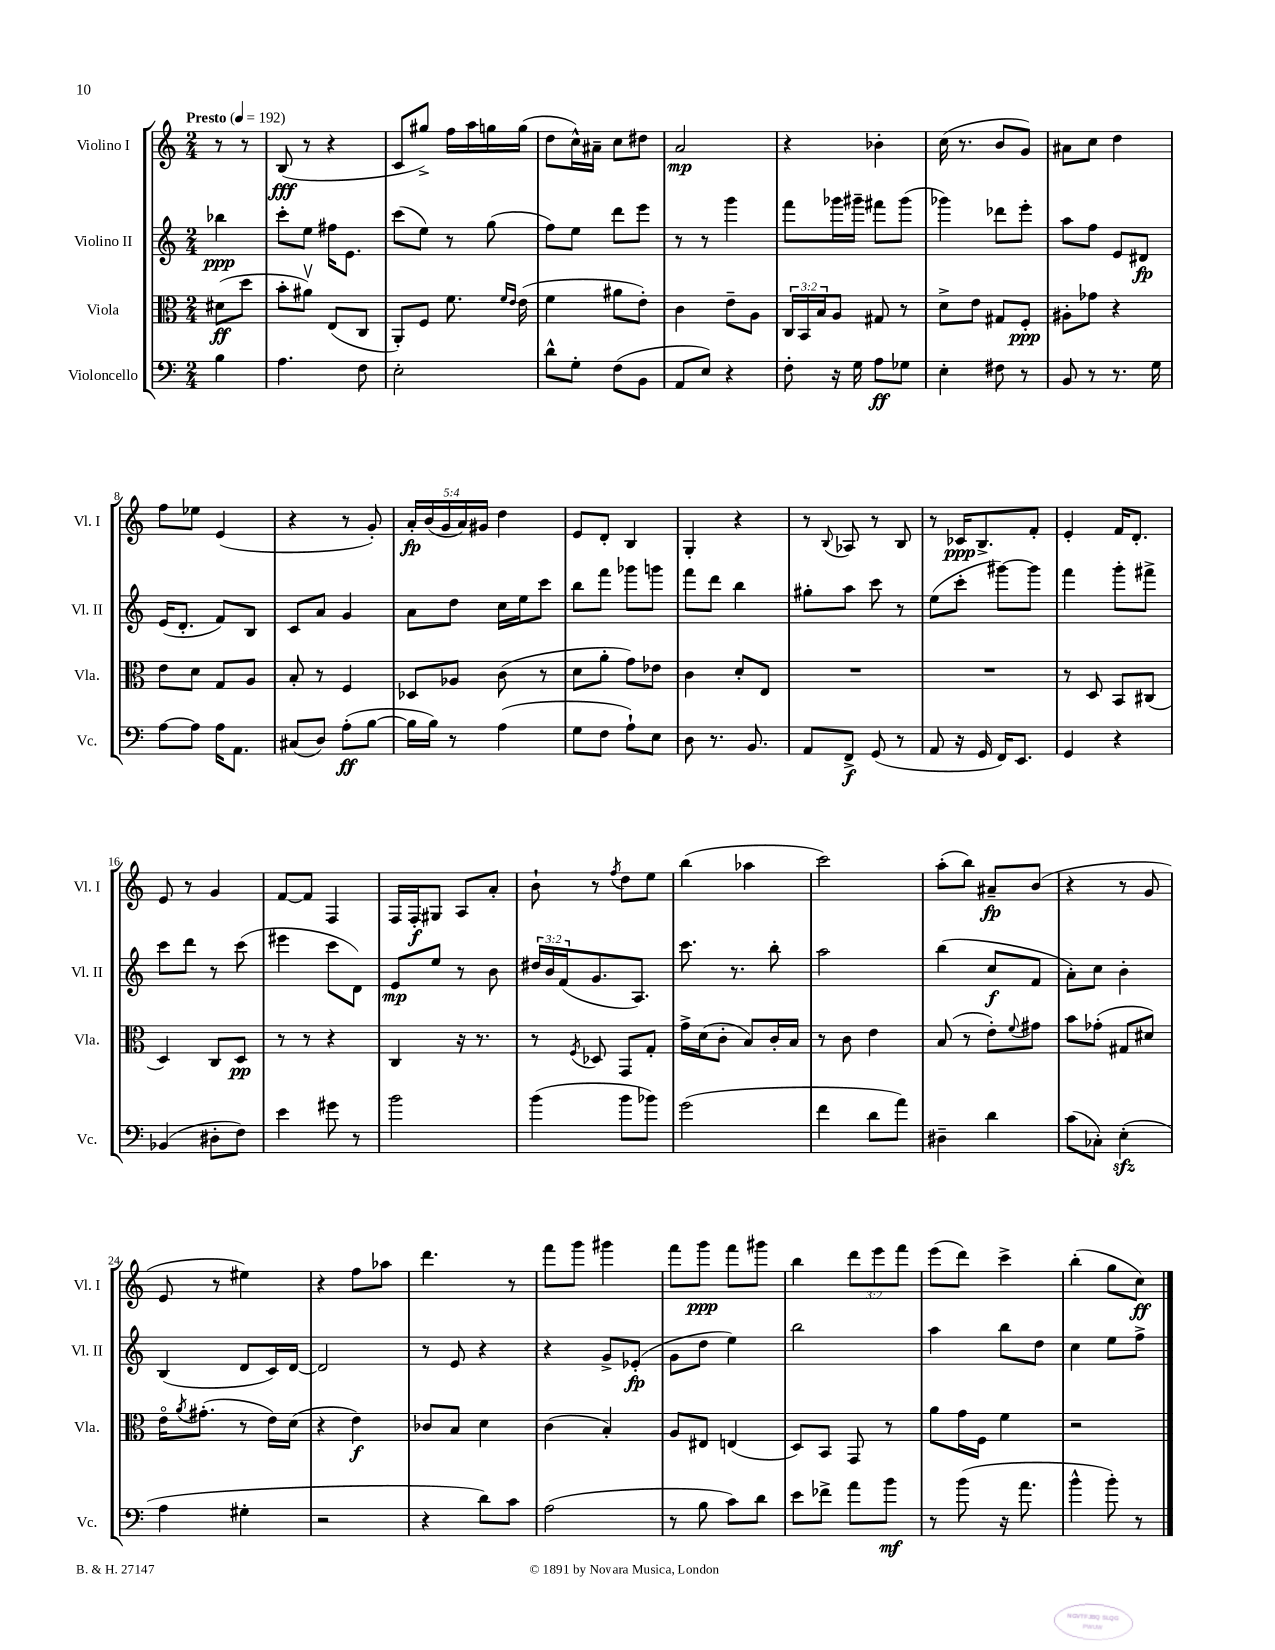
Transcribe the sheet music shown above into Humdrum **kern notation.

**kern	**kern	**kern	**kern
*staff4	*staff3	*staff2	*staff1
*clefF4	*clefC3	*clefG2	*clefG2
*k[]	*k[]	*k[]	*k[]
*M2/4	*M2/4	*M2/4	*M2/4
*MM192	*MM192	*MM192	*MM192
4B\	(8d#\L	4bb-\	8r
.	8dd\J	.	8r
=	=	=	=
4.A\	8b'\L	8ccc'\L	(8B/
.	8a#v\J)	8ee\J	8r
.	(8E/L	16ff#\LK	4r
.	.	8.e\J	.
8F\	8C/J	.	.
=	=	=	=
2E'\	8AA'/L)	(8ccc\L	8c/L
.	8F/J	8ee\J)	8gg#^/J)
.	8.f\	8r	16ff\LL
.	.	.	16aa\
.	.	(8gg\	16gg\
.	16qqf/LL	.	.
.	16qqe/JJ	.	.
.	(16e\	.	(16gg\JJ
=	=	=	=
8d^^\L	4f\	8ff\L)	8dd\L
8G'\J	.	8ee\J	16cc^^\L)
.	.	.	16a#~\JJ
(8F\L	8a#\L	8ddd\L	8cc\L
8BB\J	8e'\J)	8eee\J	8dd#\J
=	=	=	=
8AA/L	4c\	8r	2a/
8E/J)	.	8r	.
4r	8e~\L	4ggg\	.
.	8A\J	.	.
=	=	=	=
8F'\	24C/LL	8fff\L	4r
.	24BB/	.	.
.	24B/J	.	.
16r	8A/J	16ggg-\L	.
16G\	.	16ggg#~\JJ	.
8A\L	8G#/	8fff#\L	4b-'\
8G-\J	8r	(8ggg#\J	.
=	=	=	=
4E'\	8d^\L	4ggg-\)	(16cc\
.	.	.	8.r
.	8e\J	.	.
8F#\	8G#/L	8ddd-\L	8b/L
8r	8F'/J	8eee'\J	8g/J)
=	=	=	=
8BB/	8A#'\L	8aa\L	8a#\L
8r	8g-\J	8ff\J	8cc\J
8.r	4r	8e/L	4dd\
.	.	8d#/J	.
16G\	.	.	.
=	=	=	=
[8A\L	8e\L	(16e/LK	8ff\L
.	.	8.d'/J	.
8A\]J	8d\J	.	8ee-\J
16A\LK	8G/L	8f/L)	(4e/
8.AA\J	.	.	.
.	8A/J	8B/J	.
=	=	=	=
(8C#/L	8B'/	8c/L	4r
8D/J)	8r	8a/J	.
(8A'\L	4F/	4g/	8r
[8B\J	.	.	8g'/)
=	=	=	=
16B\]LL	8D-/L	8a\L	20a'/LL
.	.	.	(20b/
16B\JJ)	.	.	.
.	.	.	20g/
8r	8A-/J	8dd\J	.
.	.	.	20a/)
.	.	.	20g#/JJ
(4A\	(8c\	16cc\LL	4dd\
.	.	16ee\J	.
.	8r	8ccc\J	.
=	=	=	=
8G\L	8d\L	8bb\L	8e/L
8F\J	8a'\J	8fff\J	8d'/J
8A`\L)	8g\L)	8ggg-\L	4B/
8E\J	8e-\J	8ggg\J	.
=	=	=	=
8D\	4c\	8fff\L	4G'/
8.r	.	8ddd\J	.
.	8d'/L	4bb\	4r
8.BB/	.	.	.
.	8E/J	.	.
=	=	=	=
8AA/L	2r	8gg#'\L	8r
.	.	.	8qqB/
8FF^/J	.	8aa\J	8A-/
(8GG/	.	8ccc\	8r
8r	.	8r	8B/
=	=	=	=
8AA/	2r	(8ee\L	8r
16r	.	8ccc'\J	16c-/LK
16GG/	.	.	8.B^/
16FF/LK)	.	[8ggg#\L)	.
8.EE/J	.	.	.
.	.	8ggg#\]J	8f'/J
=	=	=	=
4GG/	8r	4fff\	4e'/
.	8D/	.	.
4r	8BB/L	8ggg'\L	16f/LK
.	.	.	8.d'/J
.	(8C#/J	8fff#^\J	.
=	=	=	=
(4BB-/	4D/)	8ccc\L	8e/
.	.	8ddd\J	8r
8D#'\L	8C/L	8r	4g/
8F\J)	8D/J	(8ccc\	.
=	=	=	=
4e\	8r	4eee#\	[8f/L
.	8r	.	8f/]J
8g#\	4r	8ccc\L	4F/
8r	.	8d\J)	.
=	=	=	=
2b\	4C/	8e/L	16F/LL
.	.	.	16F'/J
.	.	8ee/J	8G#/J
.	16r	8r	8A/L
.	8.r	.	.
.	.	8b\	8a'/J
=	=	=	=
(4b\	8r	24dd#/LL	8b`\
.	.	24b/	.
.	.	(24f/J	.
.	8qF/	.	.
.	8D-/	8.g/	8r
.	.	.	8qff/
8b\L	8GG/L	.	8dd\L
.	.	8.A/J)	.
8b-\J)	8G'/J	.	8ee\J
=	=	=	=
(2g\	16g^\LL	8.ccc\	(4bb\
.	(16d\J	.	.
.	8c'\J	.	.
.	.	8.r	.
.	8B/L)	.	4aa-\
.	16c'/L	8bb'\	.
.	16B/JJ	.	.
=	=	=	=
4f\	8r	2aa\	2ccc\)
.	8c\	.	.
8d\L	4e\	.	.
8a\J)	.	.	.
=	=	=	=
4D#~\	(8B/	(4bb\	(8aa'\L
.	8r	.	8bb\J)
4d\	8e'\L)	8cc/L	8a#~/L
.	8qqf/	.	.
.	8g#\J	8f/J	(8b/J
=	=	=	=
(8c\L	8b\L	8a'\L)	4r
8C-'\J)	(8g-'\J	8cc\J	.
(4E'\	8G#/L	4b'\	8r
.	8d#/J)	.	8g/
=	=	=	=
4A\	16eo\LK	(4B/	8e/
.	8qa/	.	.
.	(8.g#'\J	.	.
.	.	.	8r
4G#'\	8r	8d/L	4ee#\)
.	16e\LL)	16c/L)	.
.	(16d\JJ	[16d/JJ	.
=	=	=	=
2r	4r	2d/]	4r
.	4e\)	.	8ff\L
.	.	.	8aa-\J
=	=	=	=
4r	8c-/L	8r	4.ddd\
.	8B/J	8e/	.
8d\L)	4d\	4r	.
8c\J	.	.	8r
=	=	=	=
(2A\	(4c\	4r	8fff\L
.	.	.	8ggg\J
.	4B'/)	8g^/L	4ggg#\
.	.	(8e-'/J	.
=	=	=	=
8r	8A/L	8g\L	8fff\L
8B\	8E#/J	8dd\J	8ggg\J
8c\L)	(4E/	4ee\)	8fff\L
8d\J	.	.	8ggg#\J
=	=	=	=
8e\L	8D/L)	2bb\	4bb\
8f-^\J	8BB/J	.	.
8a\L	8GG/	.	12ddd\L
.	.	.	12eee\
8b\J	8r	.	.
.	.	.	12fff\J
=	=	=	=
8r	8a\L	4aa\	(8eee\L
(8b\	16g\L	.	8ddd\J)
.	16F\JJ	.	.
16r	4f\	8bb\L	4ccc^\
8.a\	.	.	.
.	.	8dd\J	.
=	=	=	=
4b^^\	2r	4cc\	(4bb'\
8b'\)	.	8ee\L	8gg\L
8r	.	8ff^\J	8cc\J)
==	==	==	==
*-	*-	*-	*-
